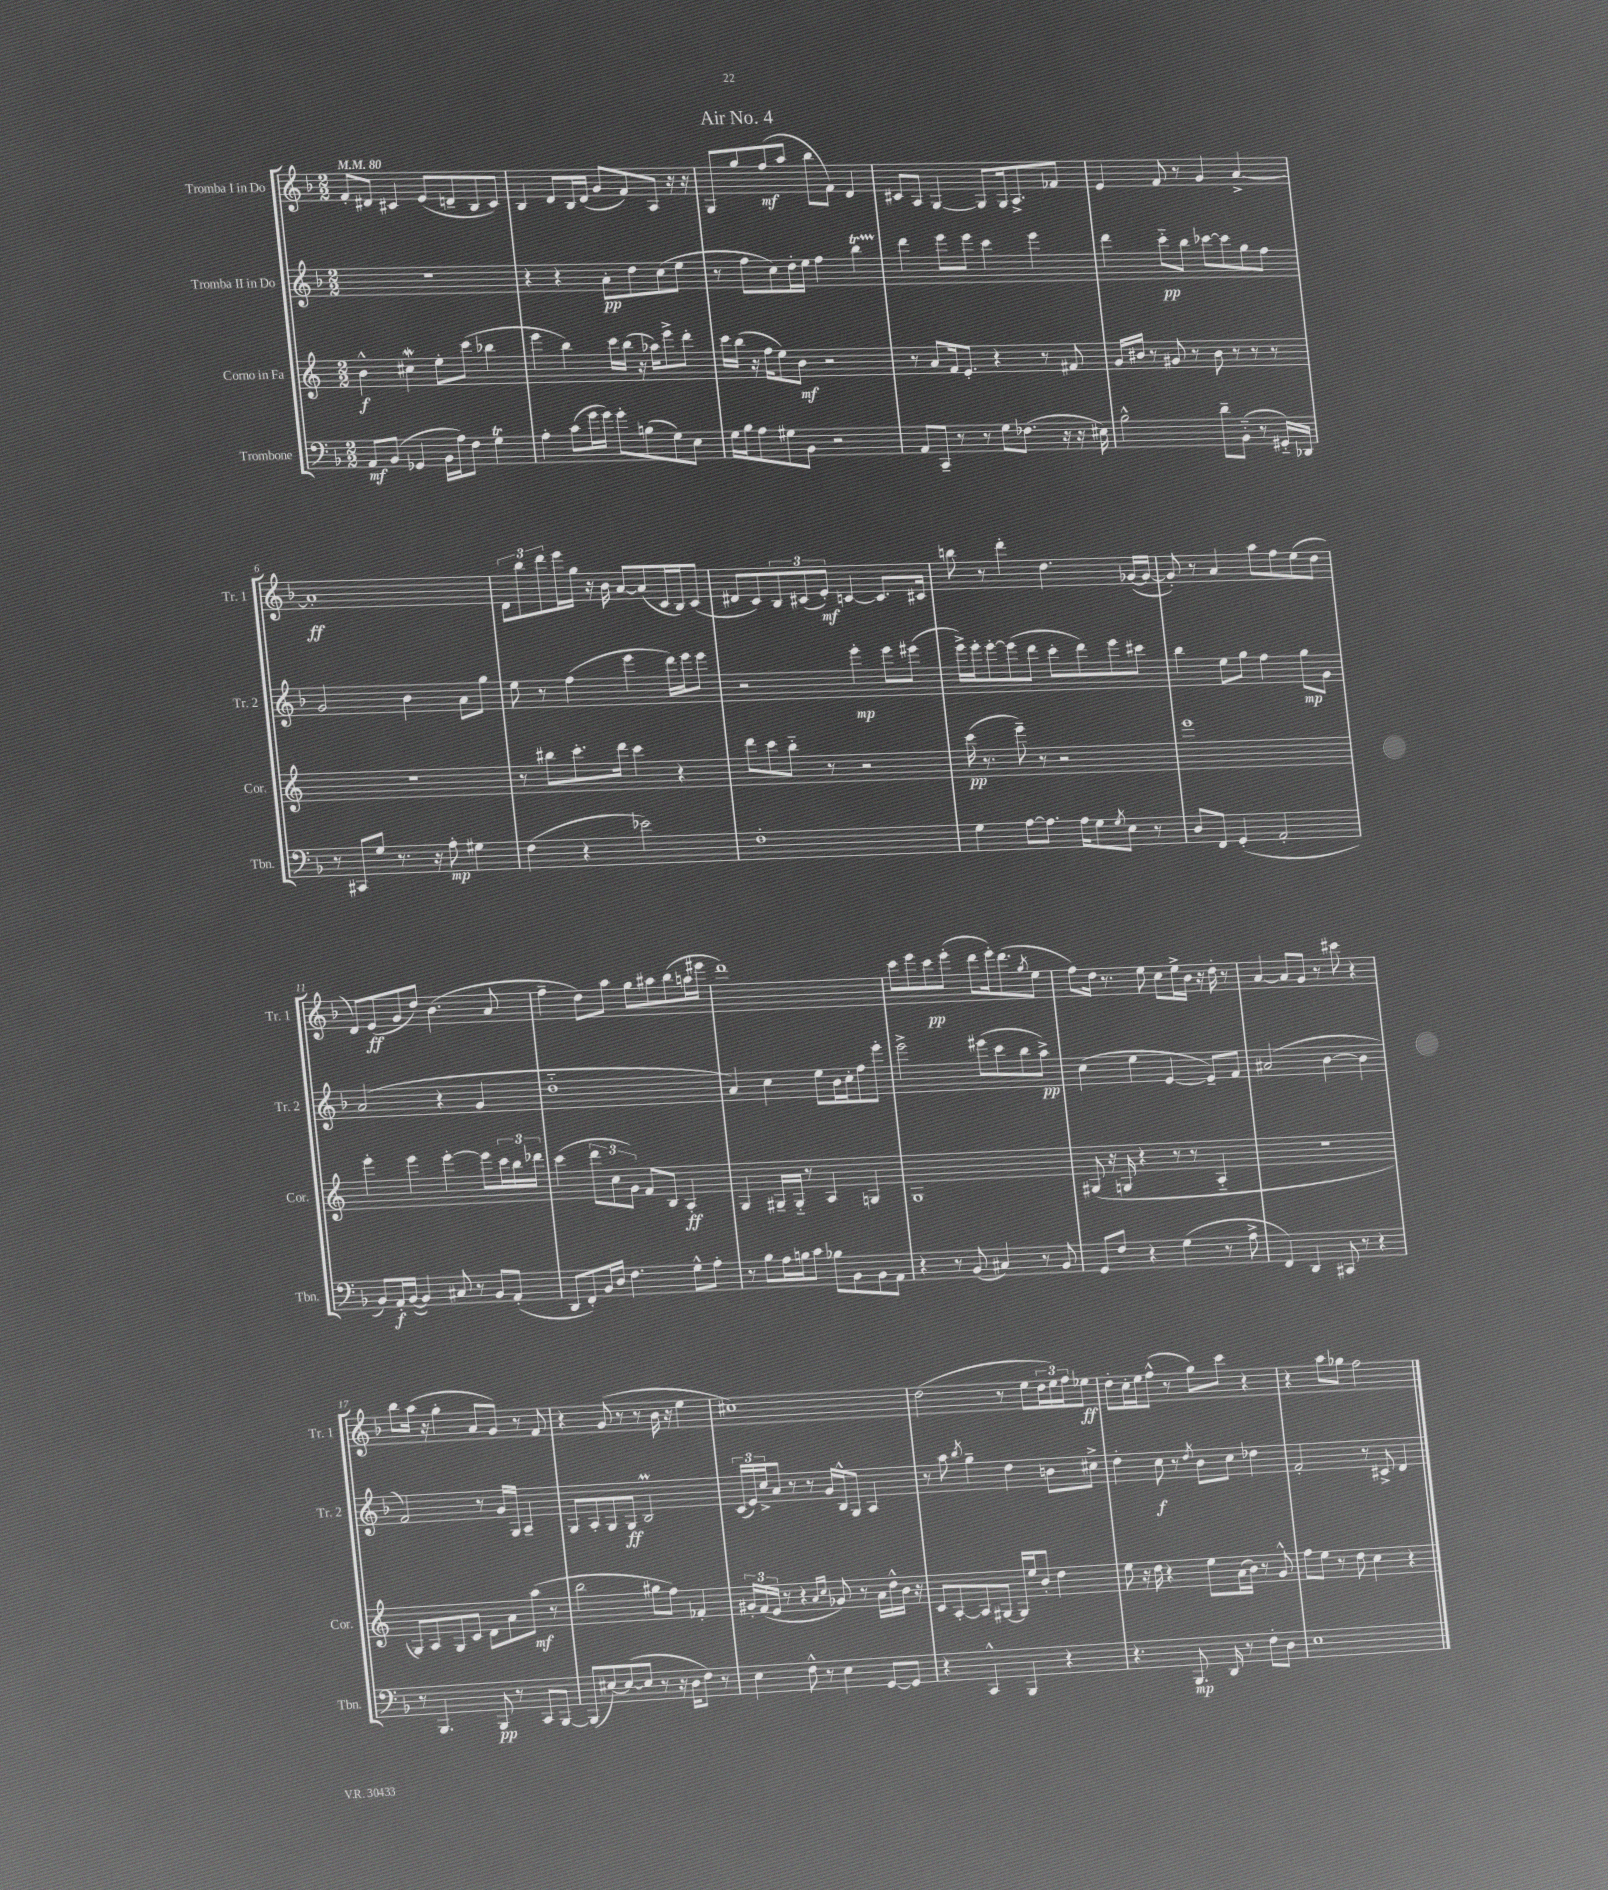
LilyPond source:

\header { title = "Air No. 4" }
<<
\new StaffGroup <<
\new Staff = "s0" \with { instrumentName = "Tromba I in Do" shortInstrumentName = "Tr. 1" } {
    \clef treble \key f \major \numericTimeSignature \time 2/2 \tempo 4 = 80
    f'8-. dis'8 cis'4 e'8( d'8-- bes8 cis'8) |
    bes4 d'8 bes16 d'16( g'8 f'8) a8 r16 r16 |
    g8 g''8 f''8\mf( a''8 bes''8 f'8) d'4 |
    cis'8 a8 g4~ g8 g16 a8.-> fes'8 |
    e'4 f'8 r8 g'4 a'4~-> |
    a'1-.\ff |
    \tuplet 3/2 { d'8 bes''8 d'''8 } e'''16 g''16 r16 bes'16 a'8~ a'8( c'16 bes16) c'8( |
    dis'8 c'8) \tuplet 3/2 { bes8 cis'8( e'8-.\mf) } c'4~ c'8. cis'16 |
    b''8 r8 d'''4-. d''4. ges'16~( ges'16~ |
    ges'8-.) r8 a'4 a''8 f''8 e''8( d''8 |
    d'8) e'8\ff( g'8 d''8) bes'4.( a'8 |
    f''4-- d''8) a''8 g''8 ais''8 bes''8( a''16 eis'''16 |
    d'''1) |
    c'''8 e'''8 c'''8\pp e'''8-.( d'''8 e'''16-.) d'''8.( \acciaccatura { g''8 } e''8 |
    f''8) d''16 r8. e''8 c''8 e''16-> bes'16 r16 d''16-. r8 |
    a'4~ a'8 g'8 r8 cis'''8 r4 |
    bes''8 a''16( r16 g''4-. a'8 g'8) r8 f'8 |
    r4 g'8( r8 r8 bes'16 r16 e''4 |
    cis''1) |
    d''2( r8 e''8 \tuplet 3/2 { d''16 e''16) f''16 } ees''8\ff |
    d''8-. c''16-. e''16 f''8-^( r8 g''8) c'''8 r4 |
    r4 a''8 ges''8 f''2 \bar "|." |
}
\new Staff = "s1" \with { instrumentName = "Tromba II in Do" shortInstrumentName = "Tr. 2" } {
    \clef treble \key f \major \numericTimeSignature \time 2/2
    R1 |
    r4 r4 a'8-.\pp d''8 c''8( e''8 |
    r8 f''8 c''8) d''16-. e''16 f''4 bes''4\startTrillSpan |
    d'''4\stopTrillSpan e'''8 e'''8 c'''4 e'''4 |
    d'''4 c'''8-_\pp bes''8 ces'''8~ ces'''8 g''8 f''8 |
    g'2 bes'4 a'8 g''8 |
    e''8 r8 f''4( e'''4 d'''16) e'''16 e'''8 |
    r2 e'''4-.\mp e'''8 eis'''8( |
    e'''16->) e'''16-. e'''8~-. e'''8( d'''8 c'''8-. d'''8) e'''8 cis'''8 |
    bes''4 e''8 g''8 f''4 g''8\mp g'8 |
    a'2( r4 g'4 |
    d''1-_ |
    a'4) c''4 e''8 bes'16 c''16-. f''8 e'''8-. |
    e'''2-> eis'''8( c'''8 bes''8 a''8->\pp) |
    c''4( e''4 e'4~ e'8--) f'8 |
    ais'2( bes'4~ bes'4 |
    f'2) r8 g'16 g16 a4-- |
    g8 a8-. g8 g8\ff bes2\prall |
    \tuplet 3/2 { c'16( e'16) c''16-> } a'8 r8 r8 g'16 bes16-^ g8 a4 |
    r8 a''8 \acciaccatura { bes''8 } g''4-- d''4 b'8 cis''8-> |
    d''4-. c''8\f r8 \acciaccatura { d''8 } bes'8 c''8 des''4 |
    f'2-. r8 cis'8-> d'4 \bar "|." |
}
\new Staff = "s2" \with { instrumentName = "Corno in Fa" shortInstrumentName = "Cor." } {
    \clef treble \key c \major \numericTimeSignature \time 2/2
    b'4-^\f cis''4\mordent e''8-. c'''8( bes''4 |
    e'''4 b''4) c'''16 b''16( r16 aes''16) e'''8-> d'''8-. |
    c'''16 b''16( r16 f''16 e''8) b'8\mf r2 |
    r8 a'8 f'16 e'8.-. r4 r8 fis'8 |
    g'16 bis'16 r8 gis'8 r8 bis'8 r8 r8 r8 |
    r1 |
    r8 bis''8 c'''8.-. d'''16 c'''4 r4 |
    d'''8 c'''8 b''8-_ r8 r2 |
    c'''16\pp( r8. e'''8--) r8 r2 |
    e'''1 |
    e'''4-. e'''4 e'''4~-. e'''8 \tuplet 3/2 { c'''16 b''16 des'''16 } |
    c'''4( \tuplet 3/2 { d'''8 c''8 g'8) } f'8 b8 a4-.\ff |
    g4 gis16-- gis16-_ r8 a4 g4 |
    g1 |
    gis8( r16 g16 r4 r8 r8 a4-_ |
    r1 |
    g8) a8 g8 c'8 d'8 a'8 a''8\mf( r8 |
    b''2 gis''8 f''8) fes'4-. |
    \tuplet 3/2 { gis'16-. f'16( e'16 } r8 r4 \grace { a'16 c''16 } ges'8) r8 a'16 d''16-^ b'16 r16 |
    c'8 a8~-. a8 gis8~ gis16 e''16 b'8-. d''4 |
    e''8 r16 d''16 r4 e''8 a'16( b'16) r8 g'8-^ |
    f''8 e''8 r8 d''8 c''4 r4 \bar "|." |
}
\new Staff = "s3" \with { instrumentName = "Trombone" shortInstrumentName = "Tbn." } {
    \clef bass \key f \major \numericTimeSignature \time 2/2
    a,8\mf bes,8( ges,4 bes,16 a16) f8 g4\trill |
    a4-. c'8( g'16 g'16) g'8-. b8( g8) e8 |
    g16 bes16 a8 gis8 bes,8 r2 |
    a,8 c,8-- r8 r8 g8 fes8.( r16 r16 eis16) |
    bes2-^ d'8-- bes,8-_( r8 gis,16-_) des,16 |
    r8 cis,8 g8 r8. r16 a8-.\mp gis4 |
    f4( r4 ees'2) |
    f1-. |
    g4 a8~ a8. a16 g8 \acciaccatura { g8 } e8 r8 |
    d8 f,8 g,4-.( a,2-. |
    bes,8) a,16-.\f bes,16~( bes,4) cis8 r8 bes,8 a,8-.( |
    d,8 f,8-.) bes,16 d16 f4. g8-^ a8-. |
    r8 bes8 a16 b16 c'8 bes8 bes,8 bes,8 a,8 |
    r4 r8 bes,8( cis4) r8 bes,8 |
    g,8 f8 r4 g4( r8 a8-> |
    f,4) d,4 cis,8 r8 r4 |
    r8 bes,,4. bes,,8\pp r8 c,8 bes,,8~ |
    bes,,8( eis8~) eis8~( eis8 r8 r16 d16 f8) r8 |
    e4 f8-^ r8 e4 g,8~ g,8 |
    r4 c,4-^ bes,,4 r4 |
    r4. bes,,8.\mp d,16 r8 f8-. d8 |
    e1 \bar "|." |
}
>>
>>
